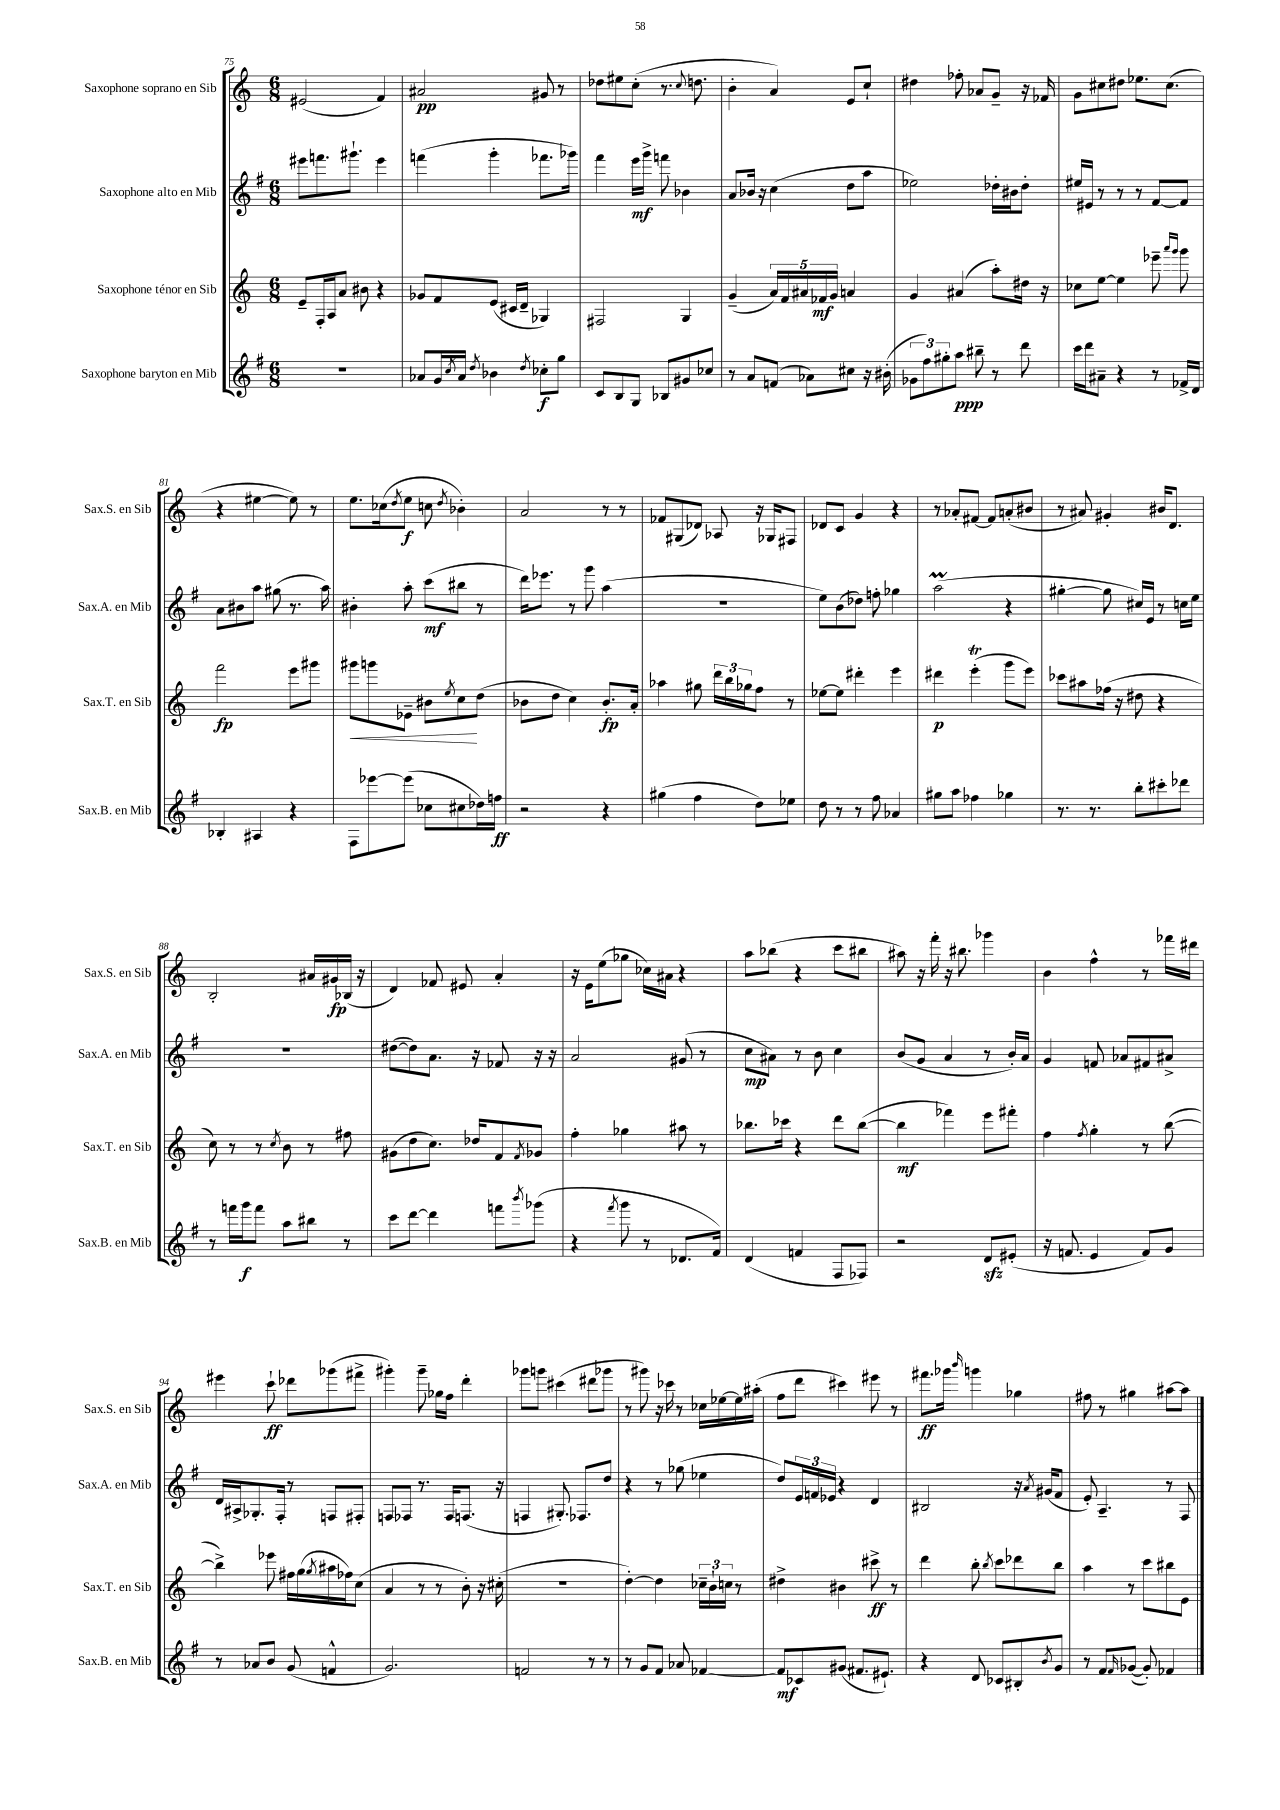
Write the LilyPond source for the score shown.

<<
\new StaffGroup <<
\new Staff = "s0" \with { instrumentName = "Saxophone soprano en Sib" shortInstrumentName = "Sax.S. en Sib" } {
    \clef treble \key c \major \numericTimeSignature \time 6/8
    eis'2( f'4) |
    ais'2\pp gis'8 r8 |
    des''8 eis''8 c''8-.( r8. \appoggiatura { c''8 } d''8. |
    b'4-. a'4) e'8 c''8-! |
    dis''4 fes''8-. aes'8 g'8-- r16 fes'16 |
    g'8 cis''8 dis''8 ees''8. cis''8.( |
    r4 eis''4~ eis''8) r8 |
    e''8. ces''16( \acciaccatura { d''8 } e''8\f c''8 \acciaccatura { d''8 } bes'4-.) |
    a'2 r8 r8 |
    fes'8 gis8( des'8) aes8 r16 ges16 fis8 |
    des'8 c'8 g'4 r4 |
    r8 aes'8-. fis'8~ fis'8 a'8-.( bis'8 |
    r8 ais'8) gis'4-. bis'16 d'8. |
    b2-. ais'16 gis'16\fp bes16( r16 |
    d'4) fes'8 eis'8 a'4-. |
    r16 e'16 e''8( ges''8 ces''16) ais'16 r4 |
    a''8 bes''8( r4 c'''8 bis''8 |
    ais''8) r16 f'''16-. r16 bis''8. ges'''4 |
    b'4 f''4-^ r8 fes'''16 dis'''16 |
    eis'''4 c'''8-!\ff des'''8 ges'''8( fis'''8-> |
    gis'''4-.) gis'''8-- ges''16 f''16 d'''4-. |
    ges'''8 g'''8 cis'''4( dis'''8 ges'''8 |
    r8 gis'''8) r16 ces'''16 r8 ces''16 ees''16~ ees''16 ais''16-.( |
    f''8 d'''8 cis'''4) eis'''8 r8 |
    fis'''8.\ff ges'''16 \grace { b'''16 } g'''4 ges''4 |
    fis''8 r8 gis''4 ais''8~ ais''8 \bar "|." |
}
\new Staff = "s1" \with { instrumentName = "Saxophone alto en Mib" shortInstrumentName = "Sax.A. en Mib" } {
    \clef treble \key g \major \numericTimeSignature \time 6/8
    eis'''8 f'''8. gis'''8.-! eis'''4 |
    f'''4( g'''4-. fes'''8. ges'''16) |
    fis'''4 e'''16\mf g'''16-> f'''8 bes'4 |
    a'8 bes'16 r16 c''4( d''8 a''8 |
    ees''2) des''16-. bis'16 des''8-. |
    eis''16 eis'16 r8 r8 r8 fis'8~ fis'8 |
    a'8 bis'8 a''8 gis''8( r8. a''16) |
    bis'4-. a''8-. c'''8\mf( bis''8 r8 |
    d'''16) ees'''8. r8 g'''8 a''4( |
    R2. |
    e''8) b'8( des''8) f''8-. ges''4 |
    a''2\prall( r4 |
    gis''4~-. gis''8 cis''16) e'16 r8 c''16 e''16 |
    R2. |
    dis''8~( dis''8) a'8. r16 fes'8 r16 r16 |
    a'2 gis'8( r8 |
    c''8\mp ais'8) r8 b'8 c''4 |
    b'8( g'8 a'4 r8 b'16-.) a'16 |
    g'4 f'8 aes'8 fis'8 ais'8-> |
    d'16 ais16-> ges8.-. fis16-. r8 f8 fis8-. |
    f8 fes8 r8. fes16 f8.( r16 |
    f4 gis8.-.) fes8. d''8 |
    r4 r8 ges''8( ees''4 |
    d''8) \tuplet 3/2 { e'16 f'16 ees'16 } r4 d'4 |
    bis2 r16 \acciaccatura { a'8 } gis'16( fis'8 |
    e'8-.) a4.-- r8 fis8 \bar "|." |
}
\new Staff = "s2" \with { instrumentName = "Saxophone ténor en Sib" shortInstrumentName = "Sax.T. en Sib" } {
    \clef treble \key c \major \numericTimeSignature \time 6/8
    e'8-- f16-. a16 a'8 bis'8 r4 |
    ges'8 f'8 e'8( cis'16 d'16-- ges4) |
    fis2 g4 |
    g'4--( \tuplet 5/4 { a'16) f'16 ais'16 fes'16\mf g'16 } a'4 |
    g'4 ais'4( a''8-.) dis''16 r16 |
    ces''8 e''8~ e''4 ees'''8-- \grace { a'''16 g'''16 } g'''8 |
    f'''2\fp e'''8 gis'''8 |
    gis'''8\< g'''8 ees'8-- bis'8 \acciaccatura { e''8 } c''8\! d''8( |
    bes'8 d''8 c''4) bes'8.-.\fp a'16-. |
    aes''4 gis''8 \tuplet 3/2 { d'''16 b''16 ges''16 } f''8 r8 |
    ees''8~ ees''8 dis'''4-. e'''4 |
    dis'''4\p e'''4-.\trill( g'''8 e'''8) |
    ces'''8 ais''8 fes''16( r16 dis''8 r4 |
    c''8) r8 r8 \acciaccatura { c''8 } b'8 r8 fis''8 |
    gis'8( d''8 c''8.) des''16 f'8 \acciaccatura { f'8 } ges'8 |
    f''4-. ges''4 ais''8 r8 |
    bes''8. ces'''16 r4 d'''8 bes''8~( |
    bes''4\mf fes'''4) e'''8 fis'''8-. |
    f''4 \acciaccatura { f''8 } g''4-. r8 b''8~( |
    b''4->) ees'''8 fis''16 g''16( \acciaccatura { g''8 } ais''16 fes''16) c''8( |
    a'4 r8 r8 b'8-.) r16 cis''16-.( |
    R2. |
    d''4~-.) d''4 \tuplet 3/2 { ces''16-- b'16-! c''16 } r8 |
    dis''4-> bis'4 cis'''8->\ff r8 |
    d'''4 b''8-. \acciaccatura { b''8 } c'''8 des'''8 b''8 |
    a''4 r8 c'''8 bis''8 e'8 \bar "|." |
}
\new Staff = "s3" \with { instrumentName = "Saxophone baryton en Mib" shortInstrumentName = "Sax.B. en Mib" } {
    \clef treble \key g \major \numericTimeSignature \time 6/8
    R2. |
    aes'8 g'16 \acciaccatura { c''8 } aes'16 \acciaccatura { d''8 } bes'4 \acciaccatura { d''8 } ces''8-.\f g''8 |
    c'8 b8 g8 bes8 gis'8 ces''8 |
    r8 a'8 f'8( aes'8) cis''8 r16 bis'16-.( |
    \tuplet 3/2 { ges'8 fis''8) gis''8-. } a''8\ppp bis''8-- r8 d'''8 |
    c'''16 d'''16 ais'8-- r4 r8 fes'16-> d'16 |
    bes4-. ais4 r4 |
    fis8 ees'''8~ ees'''8( ces''8 cis''8 des''16) f''16\ff |
    r2 r4 |
    gis''4( fis''4 d''8) ees''8 |
    d''8 r8 r8 fis''8 aes'4 |
    gis''8 a''8 fes''4 ges''4 |
    r8. r8. b''8-. cis'''8-. des'''8 |
    r8 f'''16 g'''16\f f'''8 a''8 bis''8 r8 |
    c'''8 d'''8~ d'''4 f'''8 \acciaccatura { b'''8 } ges'''8( |
    r4 \acciaccatura { fis'''8 } g'''8 r8 des'8. fis'16) |
    d'4( f'4 fis8 fes8) |
    r2 d'8\sfz eis'8-.( |
    r16 f'8. e'4 f'8) g'8 |
    r8 aes'8 b'8 g'8( f'4-^ |
    g'2.) |
    f'2 r8 r8 |
    r8 g'8 fis'8 aes'8 fes'4~ |
    fes'8\mf ces'8 gis'8( fis'8. eis'8.-!) |
    r4 d'8 ces'8 bis8-. \acciaccatura { b'8 } g'8 |
    r8 fis'8 \grace { fis'16 } ges'8~( ges'8-.) fes'4 \bar "|." |
}
>>
>>
\layout { \context { \Score currentBarNumber = #75 } }
